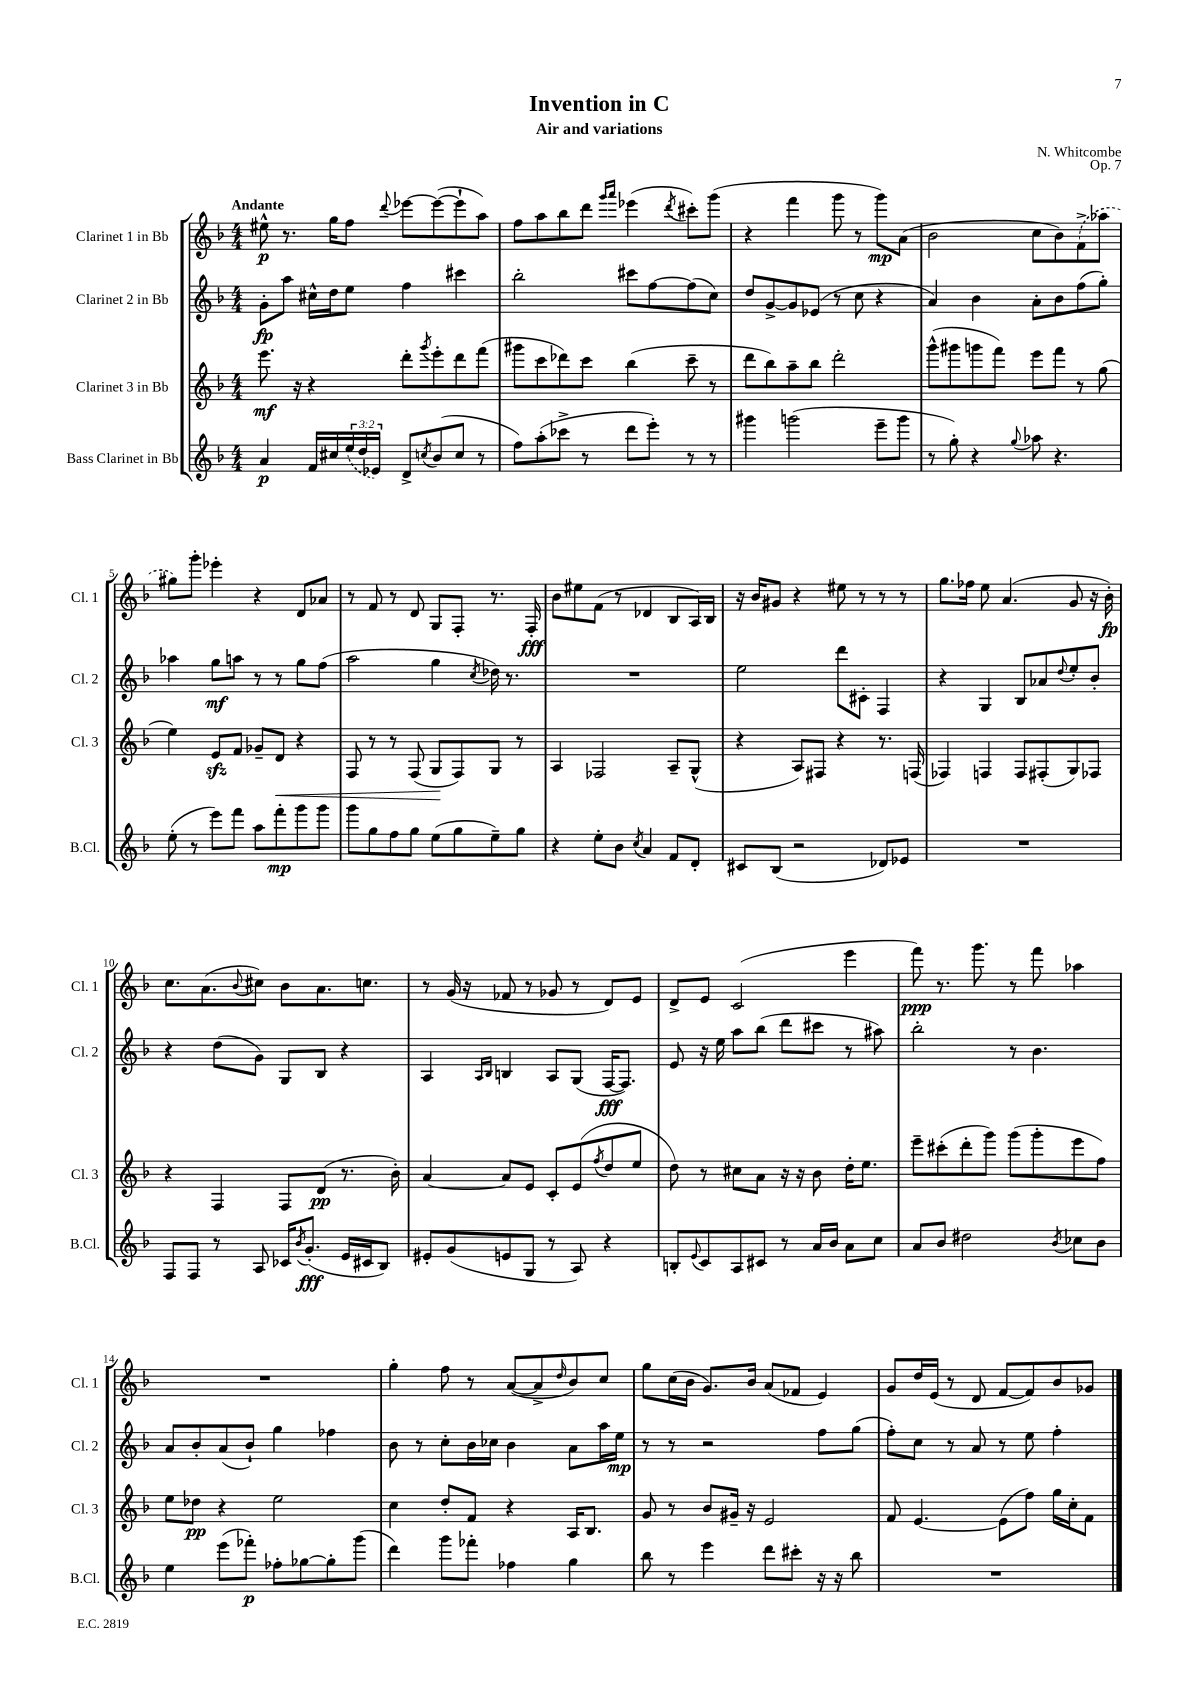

**kern	**kern	**kern	**kern
*staff4	*staff3	*staff2	*staff1
*clefG2	*clefG2	*clefG2	*clefG2
*k[b-]	*k[b-]	*k[b-]	*k[b-]
*M4/4	*M4/4	*M4/4	*M4/4
4a	8.eee	8g'	8ee#^^
.	.	8aa	8.r
.	16r	.	.
16f	4r	16cc#^^	.
16cc#	.	16dd	16gg
(24ee	.	8ee	8ff
24dd	.	.	.
24e-)	.	.	.
.	.	.	8qqddd
8d^	8ddd'	4ff	[8eee-
8qcc	8qggg	.	.
(8b-	8eee'	.	(8eee-_
8cc	8ddd	4ccc#	8eee-`]
8r	(8fff	.	8aa)
=	=	=	=
8ff)	8ggg#	2bb-'	8ff
(8aa'	8ccc	.	8aa
8ccc-^	8ddd-)	.	8bb-
8r	8ccc	.	8ddd
.	.	.	16qqggg
.	.	.	16qqaaa
8ddd	(4bb-	8ccc#	(4eee-
8eee')	.	[8ff	.
.	.	.	8qddd
8r	8ccc~	(8ff]	8ccc#')
8r	8r	8cc)	(8ggg
=	=	=	=
4ggg#	8ddd	8dd	4r
.	8bb-)	[8g^	.
(2ggg	8aa~	8g]	4fff
.	8bb-	(8e-	.
.	2ddd'	8r	8ggg
.	.	8cc	8r
8eee~	.	4r	8ggg)
8ggg	.	.	(8a
=	=	=	=
8r	(8ggg^^	4a)	2b-
8gg')	8ggg#	.	.
4r	8ggg	4b-	.
.	8fff)	.	.
8qqgg	.	.	.
8aa-	8eee	8a'	8cc
4.r	8fff	8b-	8b-)
.	8r	(8ff	(8f^
.	(8gg	8gg')	8aa-
=	=	=	=
(8ee'	4ee)	4aa-	8gg#)
8r	.	.	8ggg'
8eee)	8e	8gg	4eee-'
8fff	8f	8aa	.
8aa	8g-~	8r	4r
8fff'	8d	8r	.
8ggg	4r	8gg	8d
8ggg	.	(8ff	8a-
=	=	=	=
8ggg	8F	2aa	8r
8gg	8r	.	8f
8ff	8r	.	8r
8gg	(8F	.	8d
(8ee	8G	4gg	8G
8gg	8F)	.	8F'
.	.	8qcc	.
8ee~)	8G	16dd-)	8.r
.	.	8.r	.
8gg	8r	.	.
.	.	.	16F'
=	=	=	=
4r	4A	1r	8b-
.	.	.	8ee#
8ee'	2F-	.	(8f
8b-	.	.	8r
8qcc	.	.	.
4a	.	.	4d-
8f	8A~	.	8B-
8d'	(8G^^	.	16A)
.	.	.	16B-
=	=	=	=
8c#	4r	2ee	16r
.	.	.	16b-
(8B-	.	.	8g#
2r	8A)	.	4r
.	8F#	.	.
.	4r	8ddd	8ee#
.	.	8c#'	8r
8d-)	8.r	4F	8r
8e-	.	.	8r
.	(16F	.	.
=	=	=	=
1r	4F-)	4r	8.gg
.	.	.	16ff-
.	4F	4G	8ee
.	.	.	(4.a
.	8F	8B-	.
.	(8F#'	8a-	.
.	.	8qqdd	.
.	8G)	8ee'	8g
.	8F-	8b-'	16r
.	.	.	16b-')
=	=	=	=
8F	4r	4r	8.cc
8F	.	.	.
.	.	.	(8.a
8r	4F	(8dd	.
.	.	.	8qqb-
8A	.	8g)	8cc#)
16c-	8F	8G	8b-
8qb-	.	.	.
(8.g'	.	.	.
.	(8d	8B-	8.a
16e	8.r	4r	.
16c#	.	.	8.cc
8B-)	.	.	.
.	16b-')	.	.
=	=	=	=
8e#'	[4a	4A	8r
(8g	.	.	(16g
.	.	.	16r
.	.	16qqA	.
.	.	16qqB-	.
8e	8a]	4B	8f-
8G	8e	.	8r
8r	8c'	8A	8g-
8A)	(8e	(8G	8r
.	8qff	.	.
4r	8dd	[16F	8d)
.	.	8.F])	.
.	8ee	.	8e
=	=	=	=
8B'	8dd)	8e	8d^
8qqe	.	.	.
8c	8r	16r	8e
.	.	16ee	.
8A	8cc#	8aa	(2c
8c#	8a	(8bb-	.
8r	16r	8ddd	.
.	16r	.	.
16a	8b-	8ccc#	.
16b-	.	.	.
8a	16dd'	8r	4eee
.	8.ee	.	.
8cc	.	8aa#)	.
=	=	=	=
8a	8eee~	2bb-'	8fff)
8b-	(8ccc#'	.	8.r
2dd#	8ddd'	.	.
.	.	.	8.ggg
.	8ggg)	.	.
.	(8ggg	8r	8r
.	8ggg'	4.b-	8fff
8qb-	.	.	.
8cc-	8eee	.	4aa-
8b-	8ff)	.	.
=	=	=	=
4ee	8ee	8a	1r
.	8dd-	8b-'	.
(8eee	4r	(8a	.
8fff-')	.	8b-`)	.
8ff-'	2ee	4gg	.
[8gg-	.	.	.
8gg-']	.	4ff-	.
(8ggg	.	.	.
=	=	=	=
4ddd)	4cc	8b-	4gg'
.	.	8r	.
8ggg	8dd'	8cc'	8ff
8fff-'	8f	16b-	8r
.	.	16cc-	.
4ff-	4r	4b-	([8a
.	.	.	8a^]
.	.	.	16qqdd
4gg	16A	8a	8b-)
.	8.B-	.	.
.	.	16aa	8cc
.	.	16ee	.
=	=	=	=
8bb-	8g	8r	8gg
8r	8r	8r	(16cc
.	.	.	16b-
4eee	8b-	2r	8.g)
.	16g#~	.	.
.	16r	.	16b-
8ddd	2e	.	(8a
8ccc#'	.	.	8f-
16r	.	8ff	4e)
16r	.	.	.
8bb-	.	(8gg	.
=	=	=	=
1r	8f	8ff')	8g
.	[4.e	8cc	16dd
.	.	.	(16e
.	.	8r	8r
.	.	8a	8d
.	(8e]	8r	[8f
.	8ff)	8ee	8f])
.	16gg	4ff'	8b-
.	16cc'	.	.
.	8f	.	8g-
==	==	==	==
*-	*-	*-	*-
